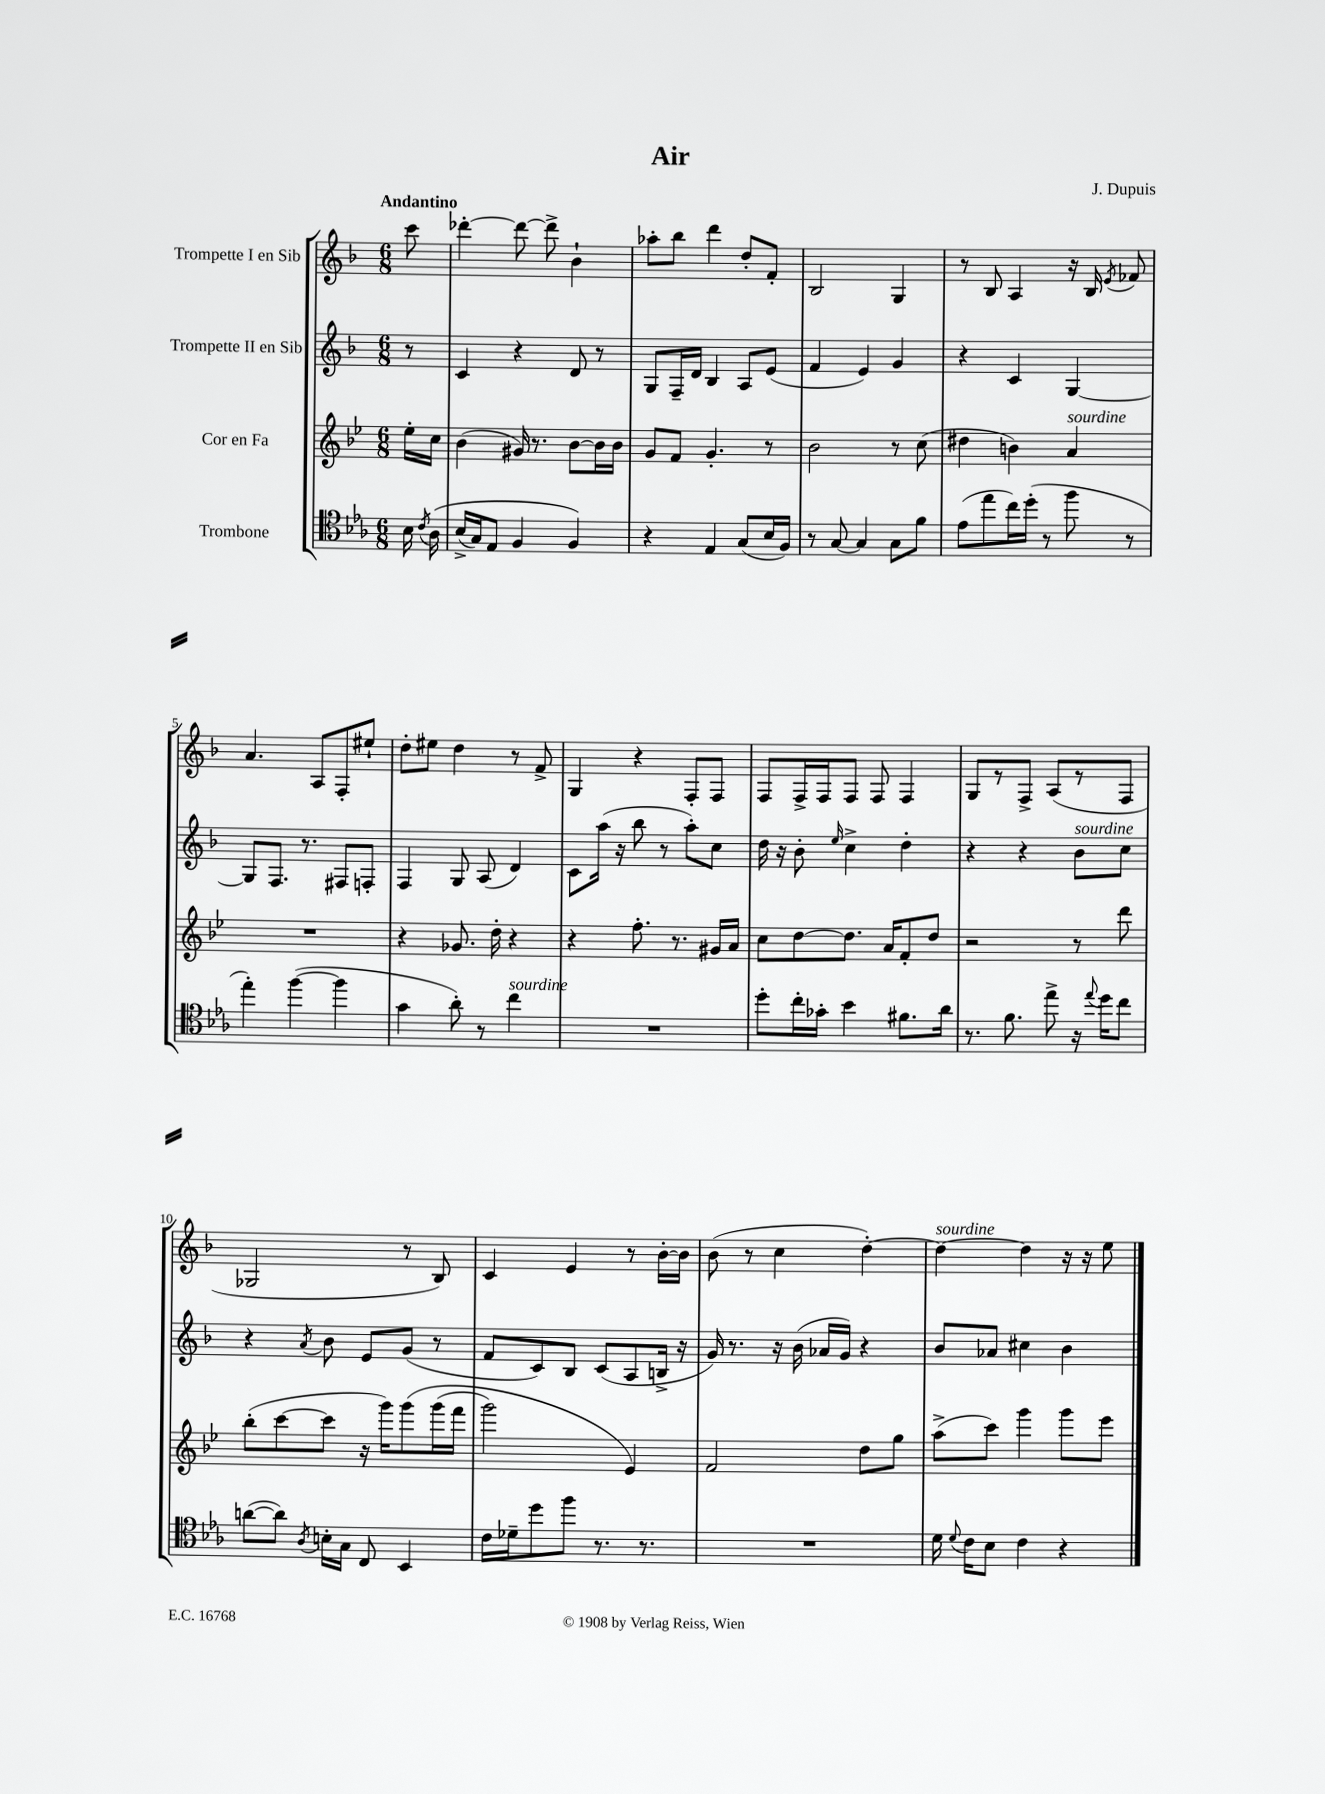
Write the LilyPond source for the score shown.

\header { title = "Air" composer = "J. Dupuis" }
<<
\new StaffGroup <<
\new Staff = "s0" \with { instrumentName = "Trompette I en Sib" } {
    \clef treble \key f \major \numericTimeSignature \time 6/8 \partial 8 \tempo "Andantino"
    \autoBeamOff c'''8 |
    des'''4~-. des'''8~ des'''8-> bes'4-! |
    aes''8[-. bes''8] d'''4 d''8[-. f'8]-. |
    bes2 g4 |
    r8 bes8 a4 r16 bes16 \acciaccatura { e'8 } fes'8 |
    a'4. a8[ f8-. eis''8]-! |
    d''8[-. eis''8] d''4 r8 f'8-> |
    g4 r4 f8[-. f8] |
    f8[ f16-> f16 f8] f8 f4 |
    g8[ r8 f8]-> a8[( r8 f8] |
    ges2 r8 bes8) |
    c'4 e'4 r8 bes'16[~-. bes'16] |
    bes'8( r8 c''4 d''4~-.) |
    d''4~^\markup { \italic "sourdine" } d''4 r16 r16 e''8 \bar "|." |
}
\new Staff = "s1" \with { instrumentName = "Trompette II en Sib" } {
    \clef treble \key f \major \numericTimeSignature \time 6/8 \partial 8
    \autoBeamOff r8 |
    c'4 r4 d'8 r8 |
    g8[ f16-- d'16] bes4 a8[ e'8]( |
    f'4 e'4) g'4 |
    r4 c'4 g4~ |
    g8[ f8.] r8. fis8[ f8]-. |
    f4 g8 a8( d'4) |
    c'8[ a''16]( r16 bes''8 r8 a''8[-.) c''8] |
    d''16 r16 bes'8-. \grace { e''16 } c''4-> d''4-. |
    r4 r4 bes'8[^\markup { \italic "sourdine" } c''8] |
    r4 \acciaccatura { a'8 } bes'8 e'8[ g'8]( r8 |
    f'8[ c'8) bes8] c'8[( a8 b16]-> r16 |
    g'16) r8. r16 bes'16( aes'16[ g'16]) r4 |
    bes'8[ aes'8] cis''4 bes'4 \bar "|." |
}
\new Staff = "s2" \with { instrumentName = "Cor en Fa" } {
    \clef treble \key bes \major \numericTimeSignature \time 6/8 \partial 8
    \autoBeamOff ees''16[-. c''16] |
    bes'4( gis'16) r8. bes'8[~ bes'16 bes'16] |
    g'8[ f'8] g'4.-. r8 |
    bes'2 r8 c''8( |
    dis''4 b'4) a'4^\markup { \italic "sourdine" } |
    R2. |
    r4 ges'8. d''16-. r4 |
    r4 f''8.-. r8. gis'16[ a'16] |
    c''8[ d''8~ d''8.] a'16[ f'8-. d''8] |
    r2 r8 d'''8 |
    bes''8[-.( c'''8~ c'''8] r16 g'''16[) g'''8\( g'''16( f'''16] |
    g'''2) ees'4\) |
    f'2 d''8[ g''8] |
    a''8[->( c'''8]) g'''4 g'''8[ ees'''8] \bar "|." |
}
\new Staff = "s3" \with { instrumentName = "Trombone" } {
    \clef tenor \key ees \major \numericTimeSignature \time 6/8 \partial 8
    \autoBeamOff bes16 \acciaccatura { c'8 } aes16\( |
    bes16[->( g16) ees8] f4 f4\) |
    r4 ees4 g8[( bes16 f16]) |
    r8 g8~ g4 g8[ f'8] |
    ees'8[( ees''8 c''16) d''16]-.( r8 f''8 r8 |
    ees''4-.) f''4~( f''4 |
    g'4 aes'8-.) r8 c''4^\markup { \italic "sourdine" } |
    R2. |
    d''8[-. c''16-. ges'16]-. bes'4 fis'8.[ aes'16] |
    r8. f'8. ees''8-> r16 \appoggiatura { ees''8 } d''16[ c''8] |
    a'8[~( a'8]) \acciaccatura { aes8 } b16[-. g16] c8 bes,4 |
    c'16[ des'16-- d''8 f''8] r8. r8. |
    R2. |
    d'16 \appoggiatura { d'8 } c'16[ bes8] c'4 r4 \bar "|." |
}
>>
>>
